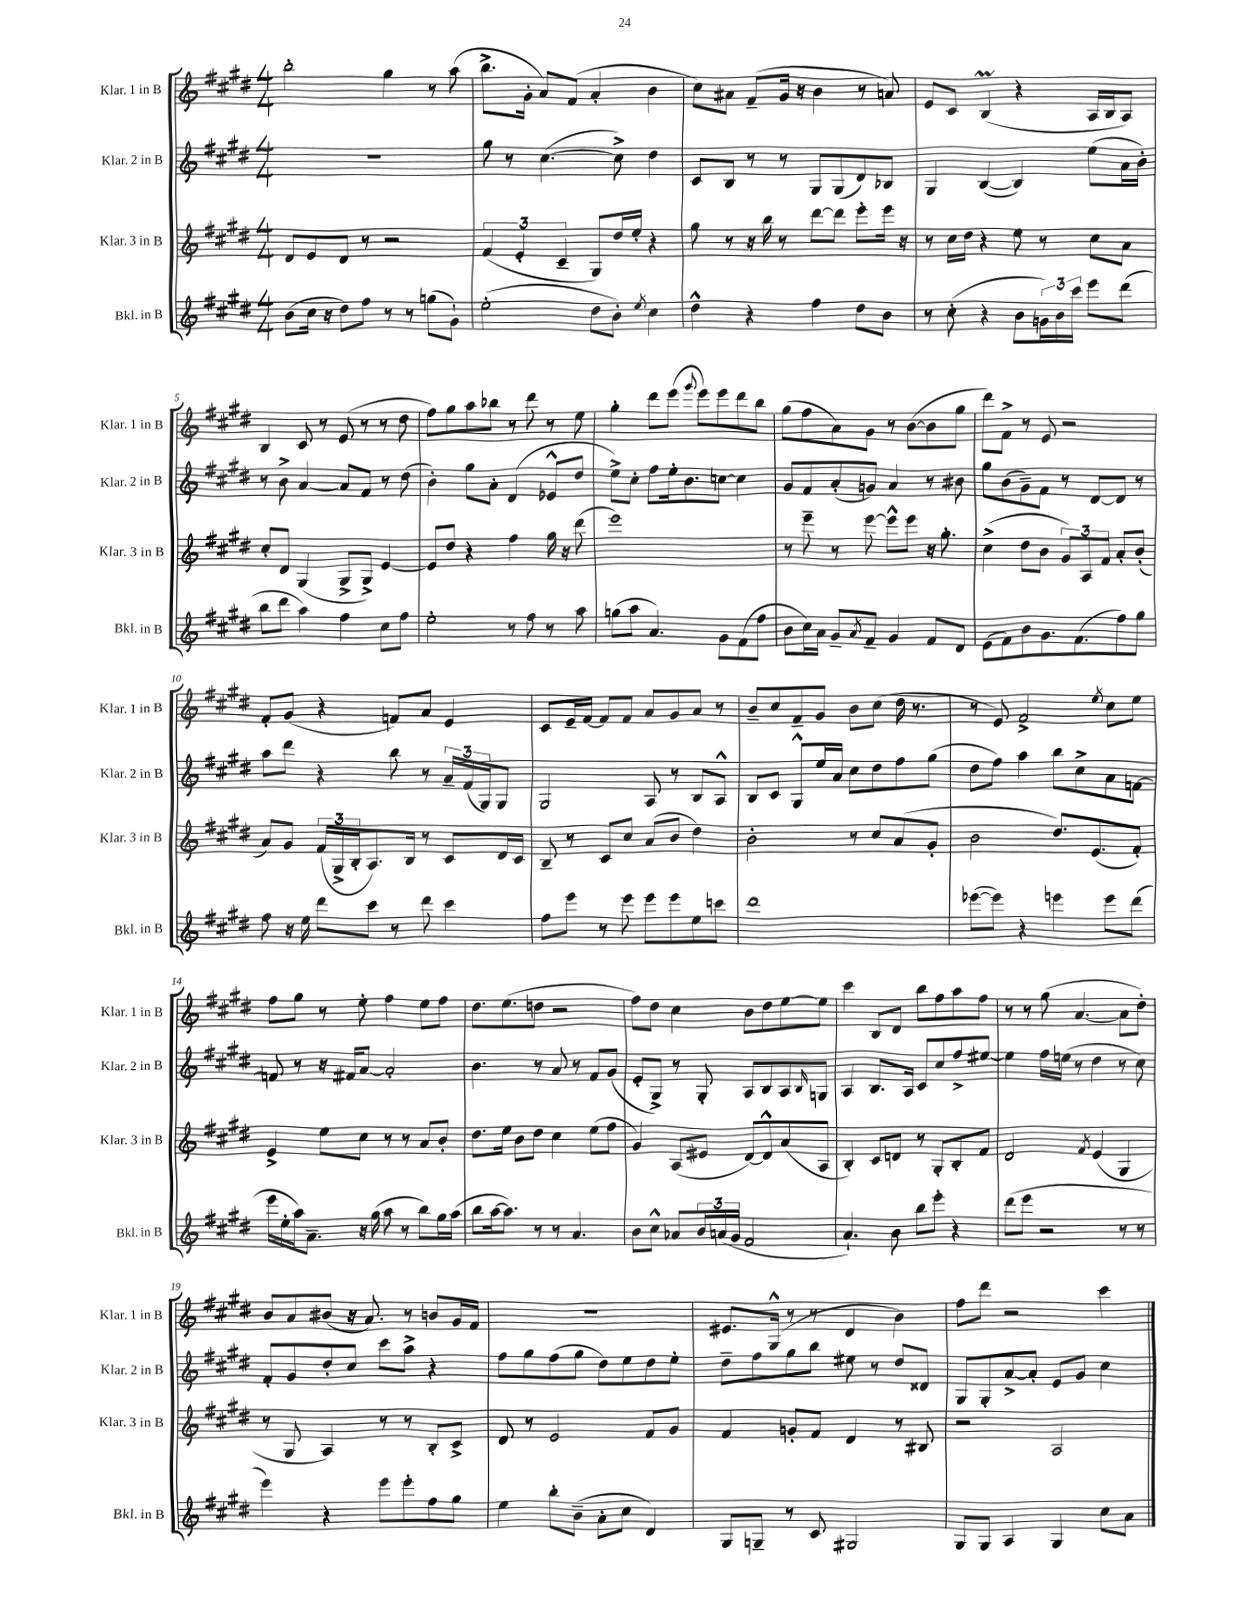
<<
\new StaffGroup <<
\new Staff = "s0" \with { instrumentName = "Klar. 1 in B" shortInstrumentName = "Klar. 1 in B" } {
    \clef treble \key e \major \numericTimeSignature \time 4/4
    b''2-. gis''4 r8 a''8( |
    b''8.-> gis'16-. a'8) fis'8( a'4-. b'4 |
    cis''8) ais'8 fis'8--( gis'16 r16 b'4 r8 a'8) |
    e'8 cis'8 b4\prall( r4 a16 b16 a8) |
    b4 cis'8 r8 e'8( r8 r8 dis''8 |
    fis''8) gis''8 a''8 bes''8 r8 dis'''8 r8 e''8 |
    gis''4-. dis'''8 e'''8( \appoggiatura { gis'''8 } e'''8) e'''8 dis'''8 b''8 |
    gis''8( fis''8 a'8) gis'8 r8 b'8~( b'8 gis''8 |
    dis'''8) fis'8-> r8 e'8 r2 |
    fis'8-. gis'8( r4 f'8) a'8 e'4 |
    cis'8 e'16-- fis'16~ fis'8 fis'8 a'8 gis'8 a'8 r8 |
    b'8-- cis''8 fis'8-- gis'8 b'8 cis''8( dis''16 r8. |
    r8 e'8) fis'2-> \acciaccatura { e''8 } cis''8 e''8 |
    fis''8 gis''8 r8 e''8-. fis''4 e''8 fis''8 |
    dis''8. e''8.( d''8 r2 |
    fis''8) dis''8 cis''4 b'8 dis''8 e''8~ e''8 |
    cis'''4 b8 dis'8 b''8 fis''8 a''8 fis''8 |
    r8 r8 gis''8( a'4.~ a'8 dis''8-.) |
    b'8 a'8 bis'8( r16 a'8.) r8 b'8 gis'16 fis'16 |
    R1 |
    eis'8. gis16-^( r8 r8 dis'4 b'4) |
    fis''8 dis'''8 r2 cis'''4 \bar "|." |
}
\new Staff = "s1" \with { instrumentName = "Klar. 2 in B" shortInstrumentName = "Klar. 2 in B" } {
    \clef treble \key e \major \numericTimeSignature \time 4/4
    R1 |
    gis''8 r8 cis''4.~( cis''8->) dis''4 |
    cis'8 b8 r8 r8 gis8 gis8( dis'8) bes8 |
    gis4 b4~( b4) e''8( a'16 b'16-.) |
    r8 b'8-> a'4~ a'8 fis'8 r8 dis''8( |
    b'4-.) gis''8 a'8-. dis'4( ees'8-^ dis''8 |
    e''8->) cis''8-. fis''8 e''16-. b'8. c''8~ c''4 |
    gis'8 fis'8 a'8-.( g'8) a'4 r8 bis'8 |
    gis''8 b'8( gis'8--) fis'8 r8 dis'8~ dis'8 r8 |
    a''8 dis'''8 r4 b''8 r8 \tuplet 3/2 { a'16-- fis'16( gis16) } gis8 |
    gis2 a8 r8 b8 a8-^ |
    b8 cis'8 gis8-^ e''16 a'16 cis''8 dis''8 fis''8 gis''8( |
    dis''8 fis''8) a''4 b''8 cis''8-> a'8 f'8~ |
    f'8 r8 r16 fis'16 a'8~ a'2-. |
    b'4. r8 a'8 r8 fis'8 gis'8( |
    e'8-. gis8->) r8 gis8-. a8 b8 a8 \grace { b16 } g8 |
    a4 b8. a16 cis'8 cis''8 fis''8-> eis''8~ |
    eis''4 fis''16 e''16( r8 dis''4 r8 cis''8) |
    fis'8-. gis'8 dis''8-. cis''8 cis'''8 a''8-> r4 |
    fis''8 gis''8 fis''8( gis''8 dis''8) e''8 dis''8 e''8-. |
    dis''8-- fis''8 gis''8 b''8 eis''8 r8 dis''8 disis'8 |
    gis8 gis8-. a'8~-> a'8-. e'8 gis'8 cis''4 \bar "|." |
}
\new Staff = "s2" \with { instrumentName = "Klar. 3 in B" shortInstrumentName = "Klar. 3 in B" } {
    \clef treble \key e \major \numericTimeSignature \time 4/4
    dis'8 e'8 dis'8 r8 r2 |
    \tuplet 3/2 { fis'4( e'4-. cis'4-- } gis8) dis''16 e''16-. r4 |
    gis''8 r8 r16 b''16 r8 dis'''8~ dis'''8 e'''8-. e'''16 r16 |
    r8 cis''16 dis''16 r4 e''8 r8 cis''8 a'8 |
    cis''8-. dis'8 gis4( gis8-> gis8->) e'4~ |
    e'8 dis''8 r4 fis''4 gis''16 r16 dis'''8( |
    e'''1) |
    r8 e'''8-- r8 e'''8~ e'''8-^ e'''8 r16 gis''8.-. |
    cis''4->( dis''8 b'8 \tuplet 3/2 { gis'8) a8 fis'8 } a'8-. b'8-.( |
    a'8) gis'8 \tuplet 3/2 { fis'16( gis16-> b16-. } a8.) b16 r8 cis'8 dis'16 cis'16 |
    b8-- r8 cis'8 cis''8 a'8( b'8 dis''4) |
    b'2-. r8 cis''8 a'8( gis'8-. |
    b'2 dis''8.) e'8.( fis'8-.) |
    e'4-> e''8 cis''8 r8 r8 a'8 b'8-. |
    dis''8. e''16 b'8 dis''8 cis''4 e''8( fis''8 |
    gis'4) a8( eis'8 dis'8~) dis'8-^ a'8( a8 |
    b4-.) cis'8 d'8 r8 gis8-. b8-. fis'8 |
    dis'2 \acciaccatura { fis'8 } e'4( gis4 |
    r8 gis8 a4) r8 r8 b8-. cis'8-> |
    dis'8 r8 e'2 fis'8 gis'8 |
    fis'4 g'8-. fis'8 dis'4 r8 bis8 |
    r2 a2 \bar "|." |
}
\new Staff = "s3" \with { instrumentName = "Bkl. in B" shortInstrumentName = "Bkl. in B" } {
    \clef treble \key e \major \numericTimeSignature \time 4/4
    b'8( cis''16 r16 dis''8) fis''8 r8 r8 g''8( gis'8-!) |
    e''2-.( dis''8 b'8-.) \acciaccatura { e''8 } cis''4 |
    dis''4-^ r4 fis''4 dis''8 b'8 |
    r8 cis''8-.( r4 b'8 \tuplet 3/2 { g'16) b'16 cis'''16 } e'''8 dis'''8( |
    b''8 dis'''8 a''4) fis''4 cis''8 fis''8 |
    e''2-. r8 fis''8 r8 a''8 |
    g''8( a''8 a'4.) gis'8 fis'8( fis''8 |
    b'8 cis''16) a'16 gis'8-- \acciaccatura { a'8 } fis'8-- gis'4 fis'8 dis'8 |
    e'8( fis'8) b'8 gis'8. fis'8.( fis''8) gis''8 |
    fis''8 r16 e''16 dis'''8 cis'''8 r8 dis'''8 cis'''4 |
    fis''8 e'''8 r8 e'''8 e'''8 e'''8 e''8 c'''8 |
    dis'''1 |
    ees'''8~( ees'''8) r4 e'''4 e'''8 dis'''8( |
    e'''16 e''16-. a''16) a'8.-- r16 gis''16( a''8 r8 b''8) gis''16 a''16( |
    b''8 a''16~ a''8.) r8 r8 a'4. |
    b'8 cis''8-^ aes'8 \tuplet 3/2 { b'16 a'16( gis'16 } fis'2 |
    a'4.-!) b'8 b''8 e'''8-. r4 |
    dis'''8( e'''8 r2 r8 r8 |
    e'''4) r4 e'''8 e'''8-. fis''8 gis''8 |
    e''4 b''8-. b'8--( a'8-. cis''8 dis'4) |
    gis8 g8-- r8 cis'8 gis2 |
    gis8 gis8 a4 gis4 cis''8 a'8 \bar "|." |
}
>>
>>
